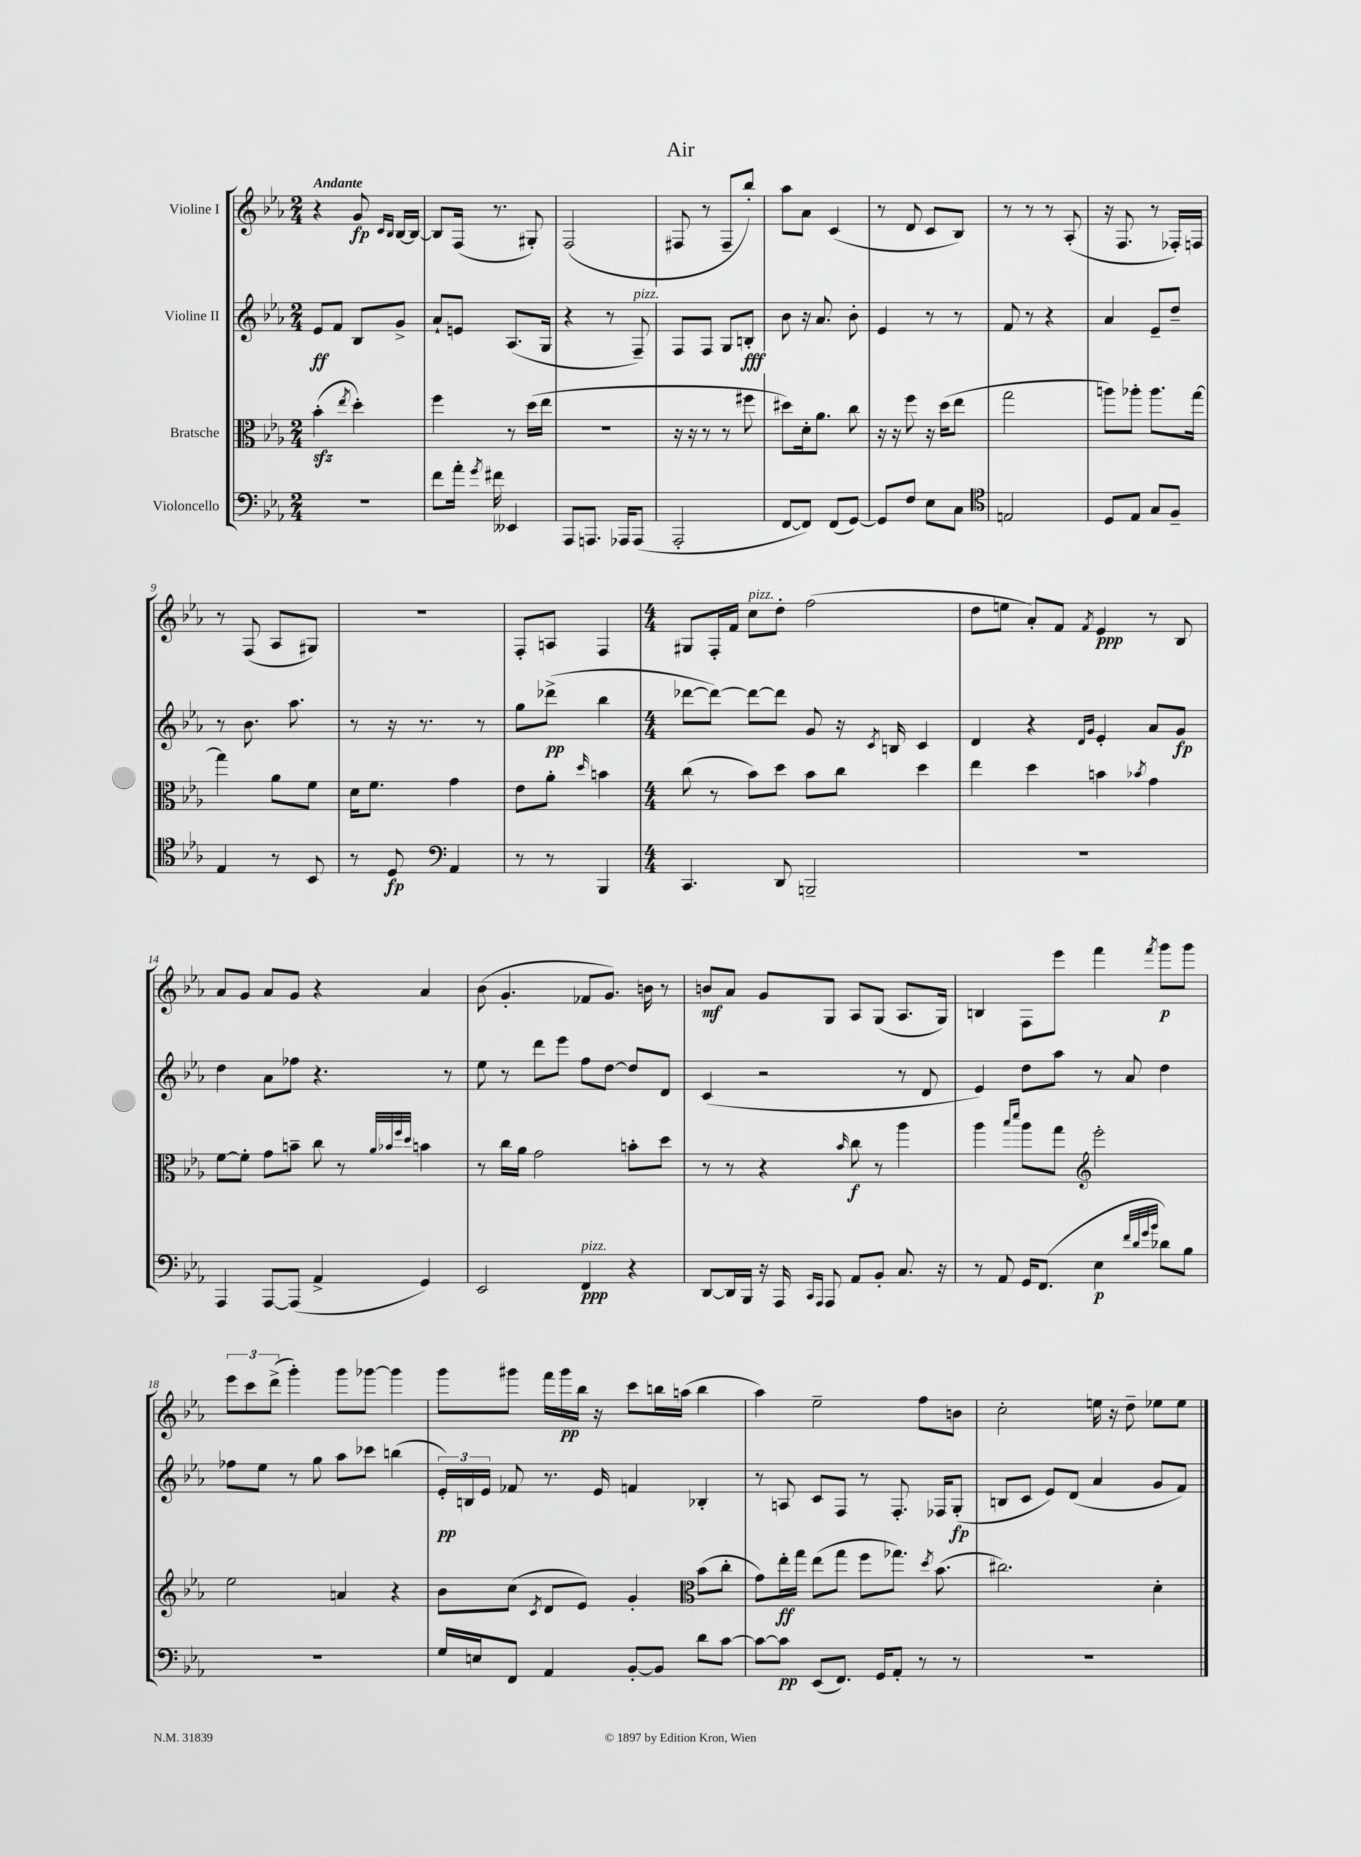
\header { title = "Air" }
<<
\new StaffGroup <<
\new Staff = "s0" \with { instrumentName = "Violine I" } {
    \clef treble \key ees \major \numericTimeSignature \time 2/4 \tempo "Andante"
    \autoBeamOff r4 g'8\fp \grace { c'16[ bes16] } bes16[~ bes16]~ |
    bes8[ f16]( r8. gis8-.) |
    f2( |
    fis8 r8 fis8[-- bes''8]-.) |
    aes''8[ aes'8] c'4( |
    r8 d'8 c'8[ bes8]) |
    r8 r8 r8 aes8-.( |
    r16 f8. r8 fes16[-.) f16] |
    r8 f8( aes8[ gis8]) |
    R2 |
    f8[-. a8] f4 |
    \numericTimeSignature \time 4/4 gis8[ f16-. f'16] c''8[^\markup { \italic "pizz." } d''8]-. f''2( |
    d''8[ e''8] aes'8[-.) f'8] \acciaccatura { f'8 } ees'4\ppp r8 bes8 |
    aes'8[ g'8] aes'8[ g'8] r4 aes'4 |
    bes'8( g'4.-. fes'8[ g'8.]) b'16 r8 |
    b'8[\mf aes'8] g'8[ g8] aes8[ g8]( aes8.[ g16]) |
    b4 f8[ ees'''8] f'''4 \acciaccatura { f'''8 } g'''8[\p g'''8] |
    \tuplet 3/2 { ees'''8[ c'''8 d'''8]->( } g'''4-.) g'''8[ ges'''8]~ ges'''4 |
    g'''8[ gis'''8] f'''16[ gis'''16\pp bes''16] r16 c'''8[ b''16 a''16]( b''4 |
    aes''4) ees''2-- f''8[ b'8] |
    c''2-. e''16 r16 d''8-- ees''8[ ees''8] \bar "|." |
}
\new Staff = "s1" \with { instrumentName = "Violine II" } {
    \clef treble \key ees \major \numericTimeSignature \time 2/4
    \autoBeamOff ees'8[\ff f'8] bes8[ g'8]-> |
    aes'8[-! e'8] aes8.[( g16] |
    r4 r8 f8--^\markup { \italic "pizz." }) |
    f8[ f8] g8[ b8]-.\fff |
    bes'8 r16 aes'8. bes'8-. |
    ees'4 r8 r8 |
    f'8 r8 r4 |
    aes'4 ees'8[-- d''8]-- |
    r8 bes'8. aes''8. |
    r8 r16 r8. r8 |
    g''8[ des'''8]->\pp( bes''4 |
    \numericTimeSignature \time 4/4 des'''8[~ des'''8]~) des'''8[~ des'''8] g'8 r16 \acciaccatura { c'8 } b16 c'4 |
    d'4 r4 \grace { d'16[ g'16] } ees'4-. aes'8[ g'8]\fp |
    d''4 aes'8[ fes''8] r4. r8 |
    ees''8 r8 d'''8[ ees'''8] f''8[ d''8]~ d''8[ d'8] |
    c'4( r2 r8 d'8 |
    ees'4) d''8[ aes''8] r8 aes'8 d''4 |
    fes''8[ ees''8] r8 g''8 aes''8[ ces'''8] b''4( |
    \tuplet 3/2 { ees'16[-.\pp) b16 ees'16] } fes'8 r8. ees'16 f'4 bes4-. |
    r8 a8 c'8[ f8] r8 f8.-. fes16[ g8]-.\fp( |
    b8[ c'8] ees'8[) d'8]( aes'4 g'8[ f'8]) \bar "|." |
}
\new Staff = "s2" \with { instrumentName = "Bratsche" } {
    \clef alto \key ees \major \numericTimeSignature \time 2/4
    \autoBeamOff bes'4-.\sfz( \acciaccatura { ees''8 } d''4-.) |
    f''4 r8 d''16[( ees''16] |
    R2 |
    r16 r16 r8 r8 fis''8 |
    dis''8[) d'16-. aes'8.] c''8 |
    r16 r16 f''8 r16 d''16[( ees''8] |
    g''2 |
    a''8[) aes''8]-. aes''8.[ g''16]~ |
    g''4 aes'8[ f'8] |
    d'16[ f'8.] g'4 |
    ees'8[ aes'8]-. \grace { d''16 } b'4 |
    \numericTimeSignature \time 4/4 c''8( r8 bes'8[) d''8] bes'8[ c''8] d''4 |
    ees''4 d''4 b'4 \acciaccatura { bes'8 } g'4 |
    f'8[~ f'8]-. g'8[ b'8]-- c''8 r8 \grace { aes'32[ bes'32 f''32 d''32] } b'4 |
    r8 c''16[ aes'16] g'2 b'8[-. d''8] |
    r8 r8 r4 \grace { bes'16 } c''8\f r8 aes''4 |
    aes''4 \grace { bes''16[ d'''16] } aes''8[ g''8] \clef treble ees'''2-. |
    ees''2 a'4 r4 |
    bes'8[ c''8]( \acciaccatura { c'8 } d'8[ ees'8]) g'4-. bes'8[( c''8]-. |
    \clef alto g'8[) ees''16-.\ff g''16] ees''8[( g''8] f''8[ ges''8.]) \acciaccatura { d''8 } bes'8.( |
    cis''2.) d'4-. \bar "|." |
}
\new Staff = "s3" \with { instrumentName = "Violoncello" } {
    \clef bass \key ees \major \numericTimeSignature \time 2/4
    \autoBeamOff R2 |
    f'8[ aes'16]-. \acciaccatura { g'8 } fis'16 eeses,4 |
    aes,,8[ a,,8.] aes,,16[ aes,,8]( |
    aes,,2-. |
    f,8[~ f,8]) f,8[( g,8]~) |
    g,8[ f8] ees8[ c8] |
    \clef tenor e2 |
    d8[ ees8] g8[ f8]-- |
    ees4 r8 bes,8 |
    r8 d8\fp \clef bass aes,4 |
    r8 r8 bes,,4 |
    \numericTimeSignature \time 4/4 c,4. d,8 b,,2-- |
    R1 |
    aes,,4 aes,,8[~ aes,,8]( aes,4-> g,4) |
    ees,2 f,4\ppp^\markup { \italic "pizz." } r4 |
    d,8[~ d,16 bes,,16] r16 aes,,16 \grace { c,16[ aes,,16] } aes,,8 aes,8[ bes,8]-. c8. r16 |
    r8 aes,8 g,16[ f,8.]( ees4\p \grace { f'32[ d'32 g'32 bes'32] } des'8[) bes8] |
    R1 |
    g16[ e16 f,8] aes,4 bes,8[~-. bes,8] d'8[ c'8]~ |
    c'8[~ c'8]\pp ees,8[( f,8.]) g,16[ aes,8]-. r8 r8 |
    R1 \bar "|." |
}
>>
>>
